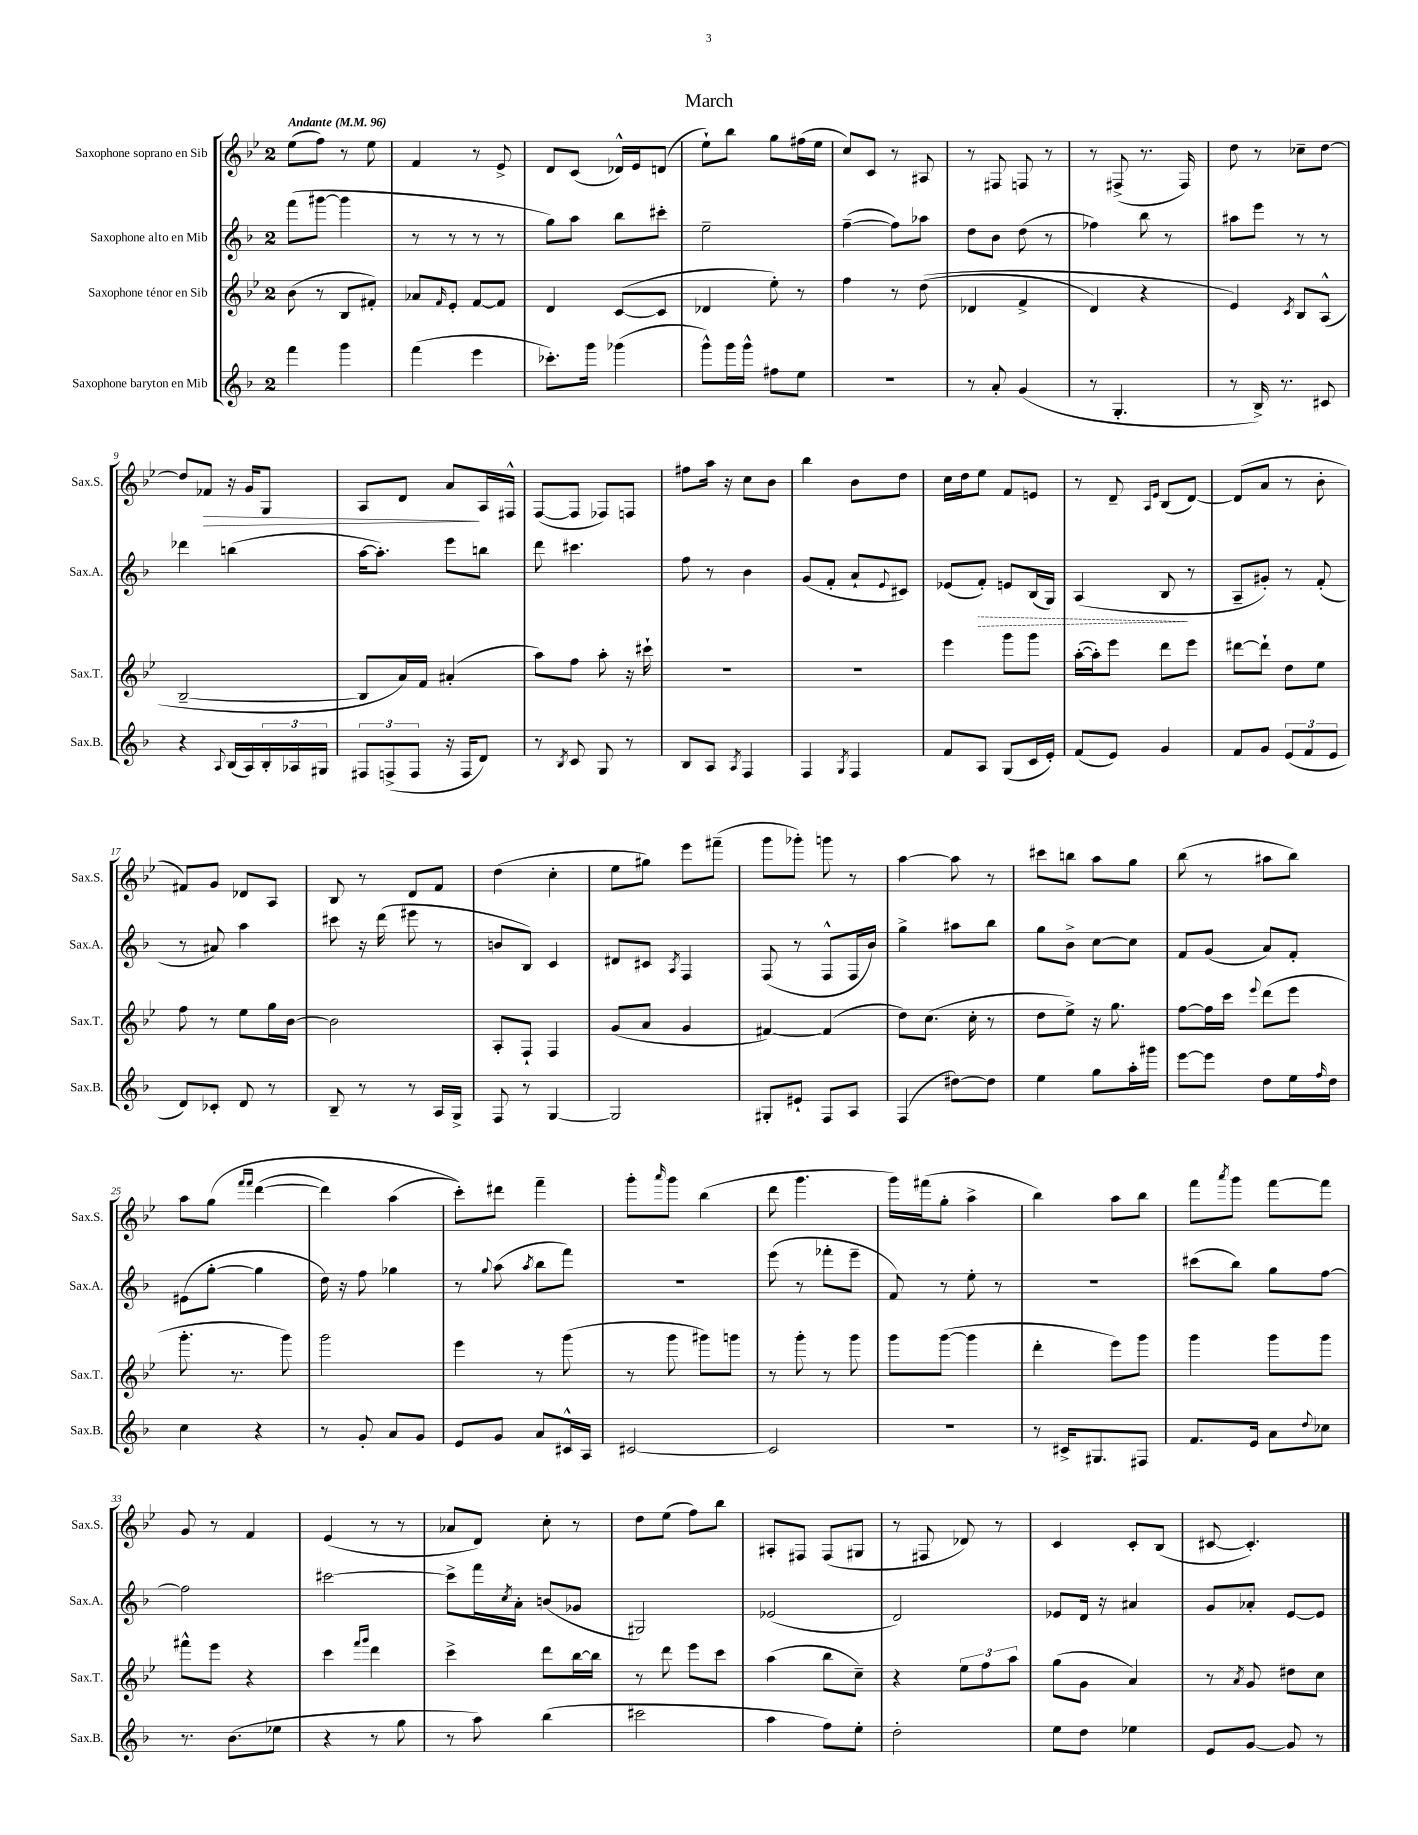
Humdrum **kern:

**kern	**kern	**kern	**dynam	**kern	**dynam
*part4	*part3	*part2	*part2	*part1	*part1
*staff4	*staff3	*staff2	*staff2	*staff1	*staff1
*I"Saxophone baryton en Mib	*I"Saxophone ténor en Sib	*I"Saxophone alto en Mib	*	*I"Saxophone soprano en Sib	*
*I'Sax.B.	*I'Sax.T.	*I'Sax.A.	*	*I'Sax.S.	*
*clefG2	*clefG2	*clefG2	*	*clefG2	*
*k[b-]	*k[b-e-]	*k[b-]	*	*k[b-e-]	*
*M2/4	*M2/4	*M2/4	*	*M2/4	*
*MM96	*MM96	*MM96	*	*MM96	*
=1	=1	=1	=1	=1	=1
!	!	!	!	!LO:TX:a:B:t=Andante	!
4fff\	(8b-\	(8fff\L	.	(8ee-\L	.
.	8r	[8ggg#X\J	.	8ff\J)	.
4ggg\	8B-/L	4ggg#\]	.	8r	.
.	8f#X'/J)	.	.	8ee-\	.
=2	=2	=2	=2	=2	=2
(4fff\	8a-X/L	8r	.	4f/	.
.	16qqf/	.	.	.	.
.	8e-'/J	8r	.	.	.
4eee\	[8f/L	8r	.	8r	.
.	8f/J]	8r	.	8e-^/	.
=3	=3	=3	=3	=3	=3
8.ccc-X'\L)	4d/	8gg\L)	.	8d/L	.
.	.	8aa\J	.	(8c/J	.
16ggg\Jk	.	.	.	.	.
(4ggg-X\	([8c/L	8bb-\L	.	16d-X^^/LL)	.
.	.	.	.	16e-/J	.
.	8c/J]	8ccc#X'\J	.	(8dn/J	.
=4	=4	=4	=4	=4	=4
8ggg^^\L)	4d-X/	2ee~\	.	8ee-`\L)	.
16ggg\L	.	.	.	8bb-\J	.
16ggg^^\JJ	.	.	.	.	.
8ff#X\L	8ee-'\)	.	.	8gg\L	.
8ee\J	8r	.	.	(16ff#X\L	.
.	.	.	.	16ee-\JJ	.
=5	=5	=5	=5	=5	=5
2r	4ff\	([4ff~\	.	8cc/L)	.
.	.	.	.	8c/J	.
.	8r	8ff\L])	.	8r	.
.	((8dd\	8aa-X\J	.	8A#X/	.
=6	=6	=6	=6	=6	=6
8r	4d-X/	8dd\L	.	8r	.
8a'/	.	8b-\J	.	8F#X/	.
(4g/	4f^/	(8dd\	.	8Fn/	.
.	.	8r	.	8r	.
=7	=7	=7	=7	=7	=7
8r	4d/)	4ff-X\)	.	8r	.
4.G'/	.	.	.	(8F#X^/	.
.	4r	8bb-\	.	8.r	.
.	.	8r	.	.	.
.	.	.	.	16F#/)	.
=8	=8	=8	=8	=8	=8
8r	4e-/)	8aa#X\L	.	8dd\	.
16B-^/)	.	8eee\J	.	8r	.
8.r	.	.	.	.	.
.	8qc/	.	.	.	.
.	8B-/L	8r	.	8cc-X~\L	.
8c#X/	(8A^^/J	8r	.	[8dd\J	.
!!LO:LB:g=z
=9	=9	=9	=9	=9	=9
4r	[2B-~/	4ddd-X\	.	8dd/L]	.
!	!	!	!	!	!LO:HP:b
.	.	.	.	8f-X/J	>
8qqA/	.	.	.	.	.
(16B-/LL	.	(4bbn\	.	16r	.
16A/)	.	.	.	16g/KL	.
24B-'/	.	.	.	8G/J	.
24A-X/	.	.	.	.	.
24G#X/JJ	.	.	.	.	.
=10	=10	=10	=10	=10	=10
12F#X/L	8B-/L]	[16aa\KL	.	8A/L	.
.	.	8.aa'\J])	.	.	.
(12Fn^/	.	.	.	.	.
.	16a/L)	.	.	8d/J	.
12F/J	.	.	.	.	.
.	16f/JJ	.	.	.	.
16r	(4a#X'/	8eee\L	.	8a/L	.
16F/KL	.	.	.	.	.
8d/J)	.	8bbn\J	.	16A/L	]
.	.	.	.	16F#X^^/JJ	.
=11	=11	=11	=11	=11	=11
8r	8aa\L)	8ddd\	.	([8F/L	.
8qB-/	.	.	.	.	.
8c/	8ff\J	4.ccc#X\	.	8F/J]	.
8G/	8aa'\	.	.	8F-X/L)	.
8r	16r	.	.	8Fn/J	.
.	16ccc#X`\	.	.	.	.
=12	=12	=12	=12	=12	=12
8B-/L	2r	8ff\	.	8ff#X\L	.
8A/J	.	8r	.	16aa\Jk	.
.	.	.	.	16r	.
8qA/	.	.	.	.	.
4F/	.	4b-\	.	8cc\L	.
.	.	.	.	8b-\J	.
=13	=13	=13	=13	=13	=13
4F/	2r	(8g/L	.	4bb-\	.
.	.	8f'/J	.	.	.
8qG/	.	.	.	.	.
4F/	.	8a`/L	.	8b-\L	.
.	.	8qqe/	.	.	.
.	.	8c#X/J)	.	8dd\J	.
=14	=14	=14	=14	=14	=14
8f/L	4eee-\	(8e-X/L	.	16cc\LL	.
.	.	.	.	16dd\J	.
!	!	!	!LO:HP:b	!	!
8A/J	.	8f'/J)	>	8ee-\J	.
(8G/L	8ggg\L	8en/L	.	8f/L	.
16c/L	8ggg\J	(16B-/L	.	8en/J	.
16e'/JJ)	.	16G/JJ)	.	.	.
=15	=15	=15	=15	=15	=15
(8f/L	([16aa'\LL	(4A/	.	8r	.
.	16aa'\J])	.	.	.	.
8e/J)	8eee-\J	.	.	8d~/	.
.	.	.	.	16qqA/LL	.
.	.	.	.	16qqe-/JJ	.
4g/	8ddd\L	8B-/	.	(8B-/L	.
.	8eee-\J	8r	]	[8d/J)	.
=16	=16	=16	=16	=16	=16
8f/L	[8ddd#X\L	8A~/L	.	(8d/L]	.
8g/J	8ddd#`\J]	8g#X'/J)	.	8a/J	.
(12e/L	8dd\L	8r	.	8r	.
12f/	.	.	.	.	.
.	8ee-\J	(8f'/	.	8b-'\	.
12e/J	.	.	.	.	.
!!LO:LB:g=z
=17	=17	=17	=17	=17	=17
8d/L)	8ff\	8r	.	8f#X/L)	.
8c-X'/J	8r	8a#X/)	.	8g/J	.
8d/	8ee-\L	4aa\	.	8d-X/L	.
8r	16gg\L	.	.	8A/J	.
.	[16b-\JJ	.	.	.	.
=18	=18	=18	=18	=18	=18
8B-~/	2b-\]	8ccc#X\	.	8B-/	.
8r	.	16r	.	8r	.
.	.	(16ddd\	.	.	.
8r	.	8eee#X\	.	8d/L	.
16A/LL	.	8r	.	8f/J	.
16G^/JJ	.	.	.	.	.
=19	=19	=19	=19	=19	=19
8F/	8A'/L	8bn/L	.	(4dd\	.
8r	8F`/J	8B-/J)	.	.	.
[4G/	4F/	4c/	.	4cc'\	.
=20	=20	=20	=20	=20	=20
2G/]	(8g/L	8d#X/L	.	8ee-\L	.
.	8a/J	8c#X/J	.	8gg#X\J)	.
.	.	8qA/	.	.	.
.	4g/	4F/	.	8eee-\L	.
.	.	.	.	(8fff#X~\J	.
=21	=21	=21	=21	=21	=21
8G#X'/L	[4f#X/)	(8F/	.	8ggg\L	.
8e#X`/J	.	8r	.	8ggg-X'\J)	.
8F/L	(4f#/]	8F^^/L	.	8gggn\	.
8A/J	.	16F/L	.	8r	.
.	.	16b-/JJ)	.	.	.
=22	=22	=22	=22	=22	=22
(4F/	8dd\L)	4gg^\	.	[4aa\	.
.	(8.cc\J	.	.	.	.
[8dd#X\L)	.	8aa#X\L	.	8aa\]	.
.	16cc'\	.	.	.	.
8dd#\J]	8r	8bb-\J	.	8r	.
=23	=23	=23	=23	=23	=23
4ee\	8dd\L	8gg\L	.	8ccc#X\L	.
.	8ee-^\J)	8b-^\J	.	8bbn\J	.
8gg\L	16r	[8cc\L	.	8aa\L	.
.	8.gg\	.	.	.	.
16aa'\L	.	8cc\J]	.	8gg\J	.
16ggg#X\JJ	.	.	.	.	.
=24	=24	=24	=24	=24	=24
[8eee\L	[8ff\L	8f/L	.	(8bb-\	.
8eee\J]	16ff\L]	(8g/J	.	8r	.
.	16ccc\JJ	.	.	.	.
.	8qqeee-/	.	.	.	.
8dd\L	(8ddd\L	8a/L)	.	8aa#X\L	.
16ee\L	8eee-\J	8f'/J	.	8bb-\J)	.
16qqff/	.	.	.	.	.
16dd\JJ	.	.	.	.	.
!!LO:LB:g=z
=25	=25	=25	=25	=25	=25
4cc\	8.ggg'\	(8e#X\L	.	8aa\L	.
.	.	[8gg'\J	.	(8gg\J	.
.	8.r	.	.	.	.
.	.	.	.	16qqfff/LL	.
.	.	.	.	16qqfff/JJ	.
4r	.	4gg\]	.	([4ddd\	.
.	8ggg\)	.	.	.	.
=26	=26	=26	=26	=26	=26
8r	2ggg\	16dd\)	.	4ddd\])	.
.	.	16r	.	.	.
8g'/	.	8ff\	.	.	.
8a/L	.	4gg-X\	.	(4aa\	.
8g/J	.	.	.	.	.
=27	=27	=27	=27	=27	=27
8e/L	4eee-\	8r	.	8ccc'\L))	.
.	.	8qqgg/	.	.	.
8g/J	.	(8aa\	.	8ddd#X\J	.
.	.	8qaa/	.	.	.
8a/L	8r	8bb-\L	.	4fff~\	.
16c#X^^/L	(8ggg\	8fff\J)	.	.	.
16A/JJ	.	.	.	.	.
=28	=28	=28	=28	=28	=28
[2c#X/	8r	2r	.	8ggg'\L	.
.	.	.	.	16qqaaa/	.
.	8ggg\	.	.	8ggg\J	.
.	8ggg#X\L)	.	.	(4bb-\	.
.	8gggn\J	.	.	.	.
=29	=29	=29	=29	=29	=29
2c#/]	8r	(8eee\	.	8ddd\	.
.	8ggg'\	8r	.	4.ggg\	.
.	8r	8fff-X'\L	.	.	.
.	8ggg\	8eee~\J	.	.	.
=30	=30	=30	=30	=30	=30
2r	8ggg\L	8f/)	.	16ggg\LL)	.
.	.	.	.	(16fff#X\J	.
.	([8ggg\J	8r	.	8gg'\J	.
.	4ggg\]	8ee'\	.	4aa^\	.
.	.	8r	.	.	.
=31	=31	=31	=31	=31	=31
8r	4ddd'\	2r	.	4bb-\)	.
16c#X^/KL	.	.	.	.	.
8.G#X/	.	.	.	.	.
.	8eee-\L)	.	.	8aa\L	.
8F#X/J	8ggg\J	.	.	8bb-\J	.
=32	=32	=32	=32	=32	=32
8.f/L	4ggg\	(8ccc#X\L	.	8fff\L	.
.	.	.	.	8qaaa/	.
.	.	8bb-\J)	.	8ggg\J	.
16e/Jk	.	.	.	.	.
8a\L	8ggg\L	8gg\L	.	[8fff\L	.
8qqdd/	.	.	.	.	.
8cc-X\J	8ggg\J	[8ff\J	.	8fff\J]	.
!!LO:LB:g=z
=33	=33	=33	=33	=33	=33
8.r	8fff#X^^\L	2ff\]	.	8g/	.
.	8eee-\J	.	.	8r	.
(8.b-\L	.	.	.	.	.
.	4r	.	.	4f/	.
8ee-X\J	.	.	.	.	.
=34	=34	=34	=34	=34	=34
4r	4ccc\	[2ccc#X\	.	(4e-/	.
.	16qqfff/LL	.	.	.	.
.	16qqggg/JJ	.	.	.	.
8r	4ddd\	.	.	8r	.
8gg\	.	.	.	8r	.
=35	=35	=35	=35	=35	=35
8r	4ccc^\	8ccc#^\L]	.	8a-X/L	.
8aa\)	.	16fff\L	.	8d/J)	.
.	.	8qcc/	.	.	.
.	.	16a'\JJ	.	.	.
(4bb-\	8ddd\L	(8bn/L	.	8cc'\	.
.	[16bb-\L	8g-X/J	.	8r	.
.	16bb-\JJ]	.	.	.	.
=36	=36	=36	=36	=36	=36
2ccc#X\	8r	2G#X/)	.	8dd\L	.
.	8ddd\	.	.	(8ee-\J	.
.	8eee-\L	.	.	8ff\L)	.
.	8ccc\J	.	.	8bb-\J	.
=37	=37	=37	=37	=37	=37
4aa\	(4aa\	(2e-X/	.	8A#X'/L	.
.	.	.	.	8F#X/J	.
8ff\L)	8bb-\L	.	.	(8F#/L	.
8ee'\J	8cc~\J)	.	.	8G#X/J	.
=38	=38	=38	=38	=38	=38
2dd'\	4r	2d/)	.	8r	.
.	.	.	.	8F#X/	.
.	12ee-\L	.	.	8d-X/)	.
.	12ff\	.	.	.	.
.	.	.	.	8r	.
.	12aa\J	.	.	.	.
=39	=39	=39	=39	=39	=39
8ee\L	(8gg\L	8e-X/L	.	4c/	.
8dd\J	8g\J	16d/Jk	.	.	.
.	.	16r	.	.	.
4ee-X\	4a/)	4a#X/	.	8c'/L	.
.	.	.	.	(8B-/J	.
=40	=40	=40	=40	=40	=40
8e/L	8r	8g/L	.	[8c#X/	.
.	8qa/	.	.	.	.
[8g/J	8g/	8a-X'/J	.	4.c#'/])	.
8g/]	8dd#X\L	[8e/L	.	.	.
8r	8cc\J	8e/J]	.	.	.
==	==	==	==	==	==
*-	*-	*-	*-	*-	*-
